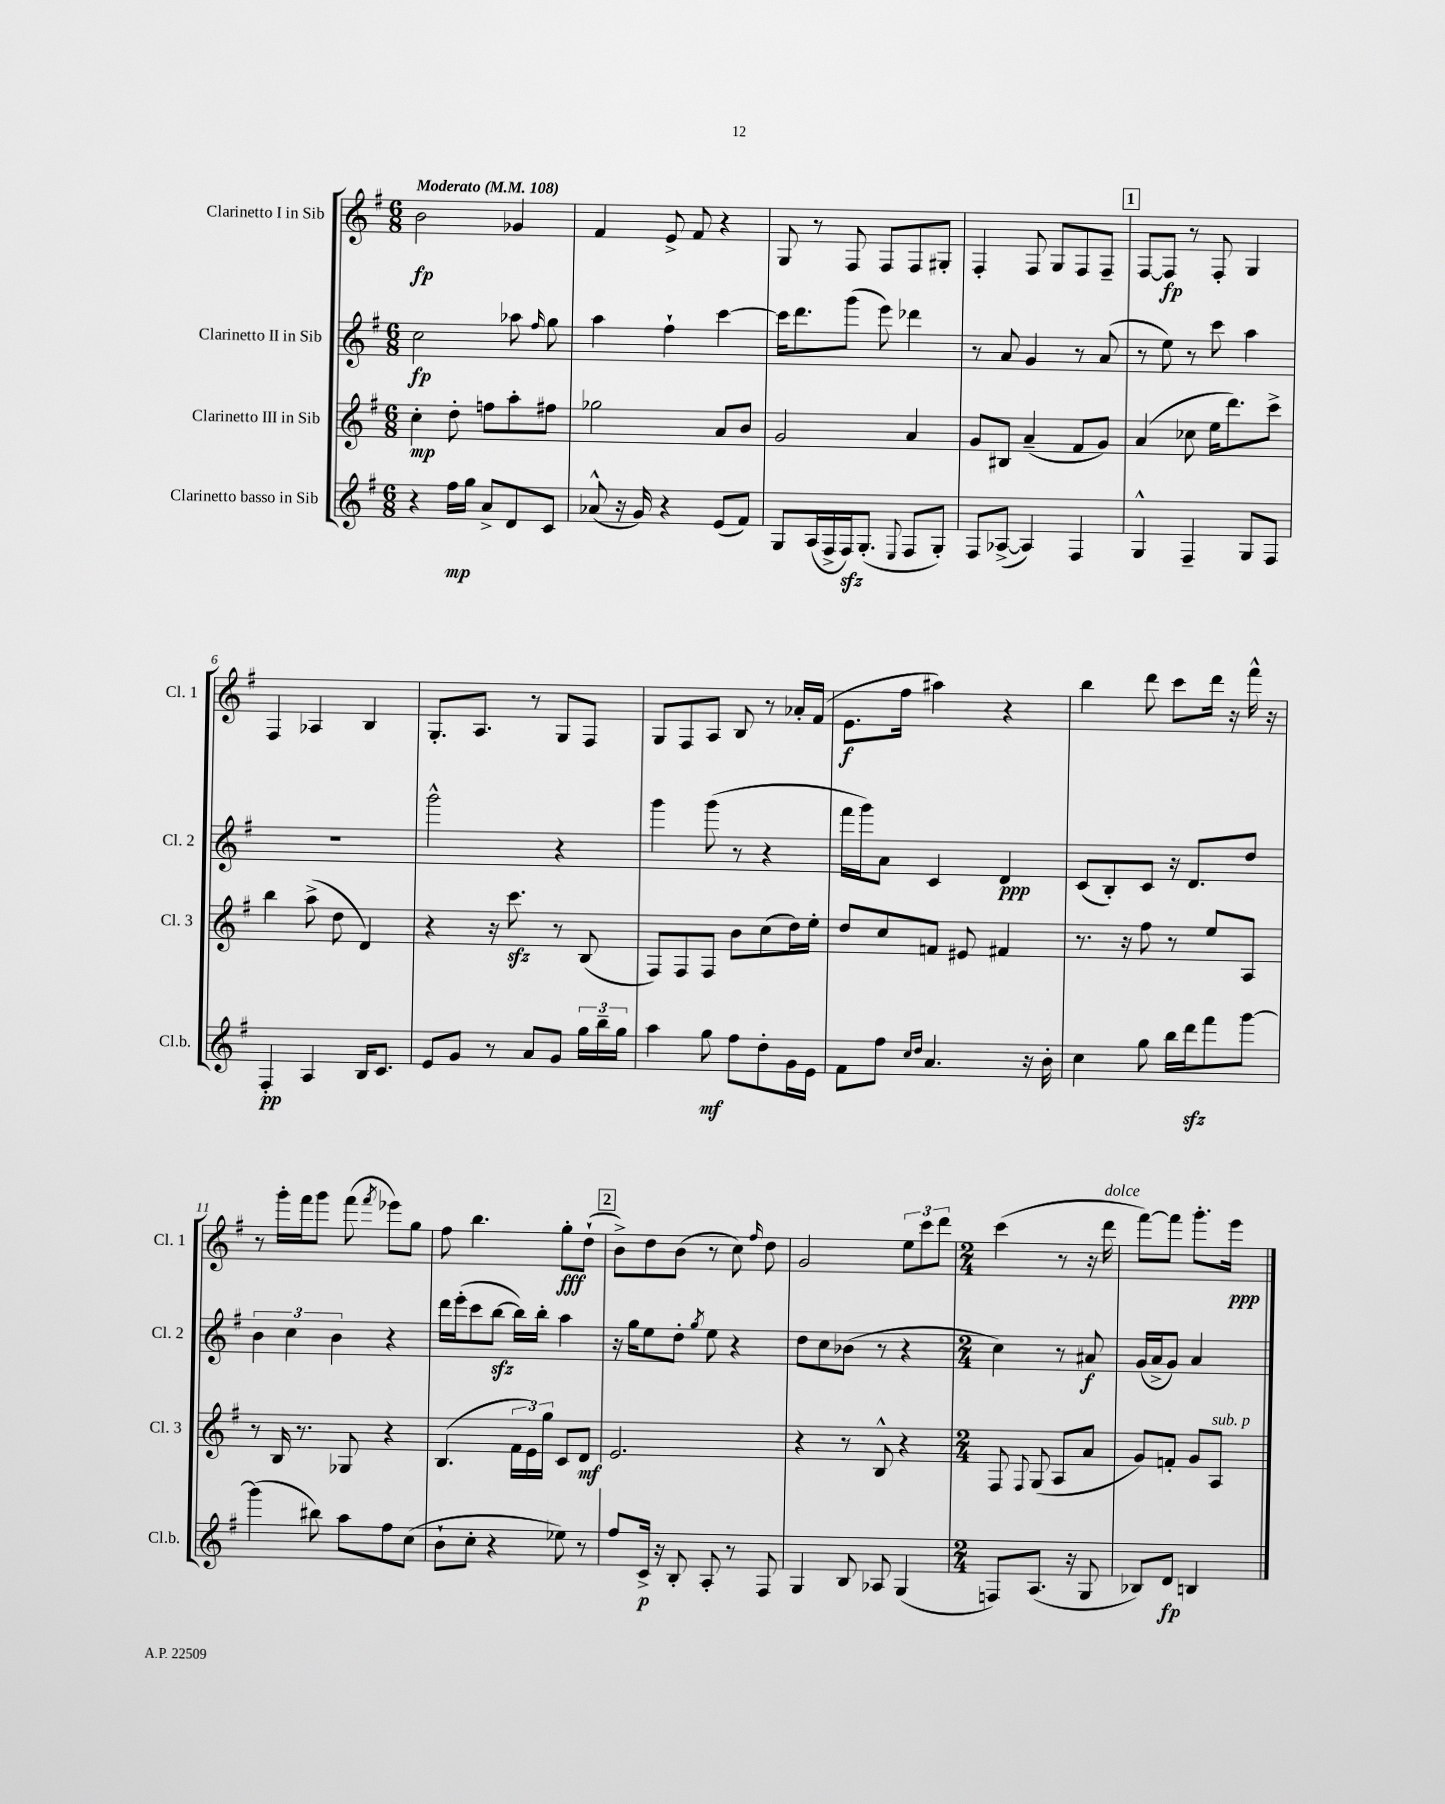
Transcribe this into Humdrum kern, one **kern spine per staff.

**kern	**dynam	**kern	**dynam	**kern	**dynam	**kern	**dynam
*part4	*part4	*part3	*part3	*part2	*part2	*part1	*part1
*staff4	*staff4	*staff3	*staff3	*staff2	*staff2	*staff1	*staff1
*I"Clarinetto basso in Sib	*	*I"Clarinetto III in Sib	*	*I"Clarinetto II in Sib	*	*I"Clarinetto I in Sib	*
*I'Cl.b.	*	*I'Cl. 3	*	*I'Cl. 2	*	*I'Cl. 1	*
*clefG2	*	*clefG2	*	*clefG2	*	*clefG2	*
*k[f#]	*	*k[f#]	*	*k[f#]	*	*k[f#]	*
*M6/8	*	*M6/8	*	*M6/8	*	*M6/8	*
*MM108	*	*MM108	*	*MM108	*	*MM108	*
=1	=1	=1	=1	=1	=1	=1	=1
!	!	!	!	!	!	!LO:TX:a:B:t=Moderato	!
4r	.	4cc'\	mp	2cc\	fp	2b\	fp
16ff#\LL	mp	8dd'\	.	.	.	.	.
16gg\JJ	.	.	.	.	.	.	.
8a^/L	.	8ffn\L	.	.	.	.	.
8d/	.	8aa'\	.	8aa-X\	.	4g-X/	.
.	.	.	.	16qqff#/	.	.	.
8c/J	.	8ff#X\J	.	8gg\	.	.	.
=2	=2	=2	=2	=2	=2	=2	=2
(8a-X^^/	.	2gg-X\	.	4aa\	.	4f#/	.
16r	.	.	.	.	.	.	.
16g/)	.	.	.	.	.	.	.
4r	.	.	.	4ff#`\	.	8e^/	.
.	.	.	.	.	.	8f#/	.
(8e/L	.	8a/L	.	[4ccc\	.	4r	.
8f#/J)	.	8b/J	.	.	.	.	.
=3	=3	=3	=3	=3	=3	=3	=3
8G/L	.	2g/	.	16ccc\KL]	.	8G/	.
.	.	.	.	8.ddd\	.	.	.
(16A/L	.	.	.	.	.	8r	.
16F#^/	.	.	.	.	.	.	.
16F#zz/J)	.	.	.	(8ggg\J	.	8F#/	.
(8.G'/J	.	.	.	.	.	.	.
.	.	.	.	8eee\)	.	8F#/L	.
8qqE/	.	.	.	.	.	.	.
8F#/L	.	4a/	.	4ddd-X\	.	8F#/	.
8G'/J)	.	.	.	.	.	8G#X'/J	.
=4	=4	=4	=4	=4	=4	=4	=4
8F#/L	.	8g/L	.	8r	.	4F#'/	.
([8A-X^/J	.	8B#X/J	.	8a/	.	.	.
4A-/])	.	(4a~/	.	4g/	.	8F#/	.
.	.	.	.	.	.	8G/L	.
4F#/	.	8f#/L	.	8r	.	8F#/	.
.	.	8g/J)	.	(8a/	.	8F#~/J	.
!!LO:REH:place=s1:t=1
=5	=5	=5	=5	=5	=5	=5	=5
4G^^/	.	(4a/	.	8r	.	[8F#/L	.
.	.	.	.	8ee\)	.	8F#/J]	fp
4F#~/	.	8cc-X\	.	8r	.	8r	.
.	.	16ee\KL	.	8ccc\	.	8F#'/	.
.	.	8.ddd\)	.	.	.	.	.
8G/L	.	.	.	4aa\	.	4G/	.
8F#/J	.	8ccc^\J	.	.	.	.	.
!!LO:LB:g=z
=6	=6	=6	=6	=6	=6	=6	=6
4F#'/	pp	4bb\	.	2.r	.	4F#/	.
4A/	.	(8aa^\	.	.	.	4A-X/	.
.	.	8dd\	.	.	.	.	.
16B/KL	.	4d/)	.	.	.	4B/	.
8.c/J	.	.	.	.	.	.	.
=7	=7	=7	=7	=7	=7	=7	=7
8e/L	.	4r	.	2ggg^^\	.	8.G'/L	.
8g/J	.	.	.	.	.	.	.
.	.	.	.	.	.	8.A/J	.
8r	.	16r	.	.	.	.	.
.	.	8.ccczz\	.	.	.	.	.
8a/L	.	.	.	.	.	8r	.
8g/J	.	8r	.	4r	.	8G/L	.
24gg\LL	.	(8B/	.	.	.	8F#/J	.
24bb~\	.	.	.	.	.	.	.
24gg\JJ	.	.	.	.	.	.	.
=8	=8	=8	=8	=8	=8	=8	=8
4aa\	.	8F#/L)	.	4ggg\	.	8G/L	.
.	.	8F#/	.	.	.	8F#/	.
8gg\	mf	8F#/J	.	(8ggg\	.	8A/J	.
8ff#\L	.	8b\L	.	8r	.	8B/	.
8dd'\	.	(8cc\	.	4r	.	8r	.
16g\L	.	16dd\L)	.	.	.	16a-X'/LL	.
16e\JJ	.	16ee'\JJ	.	.	.	(16f#/JJ	.
=9	=9	=9	=9	=9	=9	=9	=9
8f#\L	.	8dd/L	.	16fff#\LL	.	8.e\L	f
.	.	.	.	16ggg\J)	.	.	.
8ff#\J	.	8cc/	.	8a\J	.	.	.
.	.	.	.	.	.	16ff#\Jk	.
16qqcc/LL	.	.	.	.	.	.	.
16qqdd/JJ	.	.	.	.	.	.	.
4.a/	.	8fn/J	.	4c/	.	4aa#X\)	.
.	.	8e#X/	.	.	.	.	.
.	.	4f#X/	.	4d/	ppp	4r	.
16r	.	.	.	.	.	.	.
16b'\	.	.	.	.	.	.	.
=10	=10	=10	=10	=10	=10	=10	=10
4cc\	.	8.r	.	(8c/L	.	4bb\	.
.	.	.	.	8B'/)	.	.	.
.	.	16r	.	.	.	.	.
8gg\	.	8ff#\	.	8c/J	.	8ddd\	.
16bb\LL	.	8r	.	16r	.	8ccc\L	.
16dddzz\J	.	.	.	8.d/L	.	.	.
8fff#\	.	8ee/L	.	.	.	16ddd\Jk	.
.	.	.	.	.	.	16r	.
[8ggg\J	.	8A/J	.	8dd/J	.	16fff#^^\	.
.	.	.	.	.	.	16r	.
!!LO:LB:g=z
=11	=11	=11	=11	=11	=11	=11	=11
(4ggg\]	.	8r	.	6b\	.	8r	.
.	.	16B/	.	.	.	16ggg'\LL	.
.	.	.	.	6cc\	.	.	.
.	.	8.r	.	.	.	16fff#\J	.
8bb#X\)	.	.	.	.	.	8ggg\J	.
.	.	.	.	6b\	.	.	.
8aa\L	.	8G-X/	.	.	.	(8fff#\	.
.	.	.	.	.	.	8qfff#/	.
8ff#\	.	4r	.	4r	.	8eee-X\L)	.
(8cc\J	.	.	.	.	.	8gg\J	.
=12	=12	=12	=12	=12	=12	=12	=12
8b`\L	.	(4.B/	.	16ddd\LL	.	8ff#\	.
.	.	.	.	(16eee'\J	.	.	.
8cc'\J	.	.	.	8ccc\	.	4.bb\	.
4r	.	.	.	[8bbzz\J	.	.	.
.	.	24f#\LL	.	16bb\LL])	.	.	.
.	.	24e\)	.	.	.	.	.
.	.	.	.	16bb'\JJ	.	.	.
.	.	24gg\JJ	.	.	.	.	.
8ee-X\)	.	8c/L	.	4aa\	.	8gg'\L	fff
8r	.	8d/J	mf	.	.	(8dd`\J	.
!!LO:REH:place=s1:t=2
=13	=13	=13	=13	=13	=13	=13	=13
8ff#/L	.	2.e/	.	16r	.	8b^\L)	.
.	.	.	.	16gg\KL	.	.	.
16c^/Jk	p	.	.	8ee\	.	8dd\	.
16r	.	.	.	.	.	.	.
8B'/	.	.	.	8dd'\J	.	(8b\J	.
.	.	.	.	8qgg/	.	.	.
8A'/	.	.	.	8ee\	.	8r	.
8r	.	.	.	4r	.	8cc\)	.
.	.	.	.	.	.	16qqff#/	.
8F#/	.	.	.	.	.	8dd\	.
=14	=14	=14	=14	=14	=14	=14	=14
4G/	.	4r	.	8dd\L	.	2g/	.
.	.	.	.	8cc\	.	.	.
8B/	.	8r	.	(8b-X\J	.	.	.
8A-X/	.	8B^^/	.	8r	.	.	.
(4G/	.	4r	.	4r	.	12ee\L	.
.	.	.	.	.	.	12ccc\	.
.	.	.	.	.	.	12ddd\J	.
=15	=15	=15	=15	=15	=15	=15	=15
*M2/4	*	*M2/4	*	*M2/4	*	*M2/4	*
8Fn/L)	.	8F#/	.	4cc\)	.	(4ccc\	.
.	.	8qqF#/	.	.	.	.	.
(8.A/J	.	(8G/	.	.	.	.	.
.	.	8A/L	.	8r	.	8r	.
16r	.	.	.	.	.	.	.
8G/	.	8a/J	.	8a#X/	f	16r	.
!	!	!	!	!	!	!LO:TX:a:i:t=dolce	!
.	.	.	.	.	.	16ddd\	.
=16	=16	=16	=16	=16	=16	=16	=16
8B-X/L)	.	8g/L)	.	(16g/LL	.	[8fff#\L)	.
.	.	.	.	16a^/J	.	.	.
8d/J	fp	8fn'/J	.	8g/J)	.	8fff#\J]	.
4Bn/	.	8g/L	.	4a/	.	8.ggg'\L	.
!	!	!LO:TX:a:i:t=sub. p	!	!	!	!	!
.	.	8A/J	.	.	.	.	.
.	.	.	.	.	.	16eee\Jk	ppp
==	==	==	==	==	==	==	==
*-	*-	*-	*-	*-	*-	*-	*-
